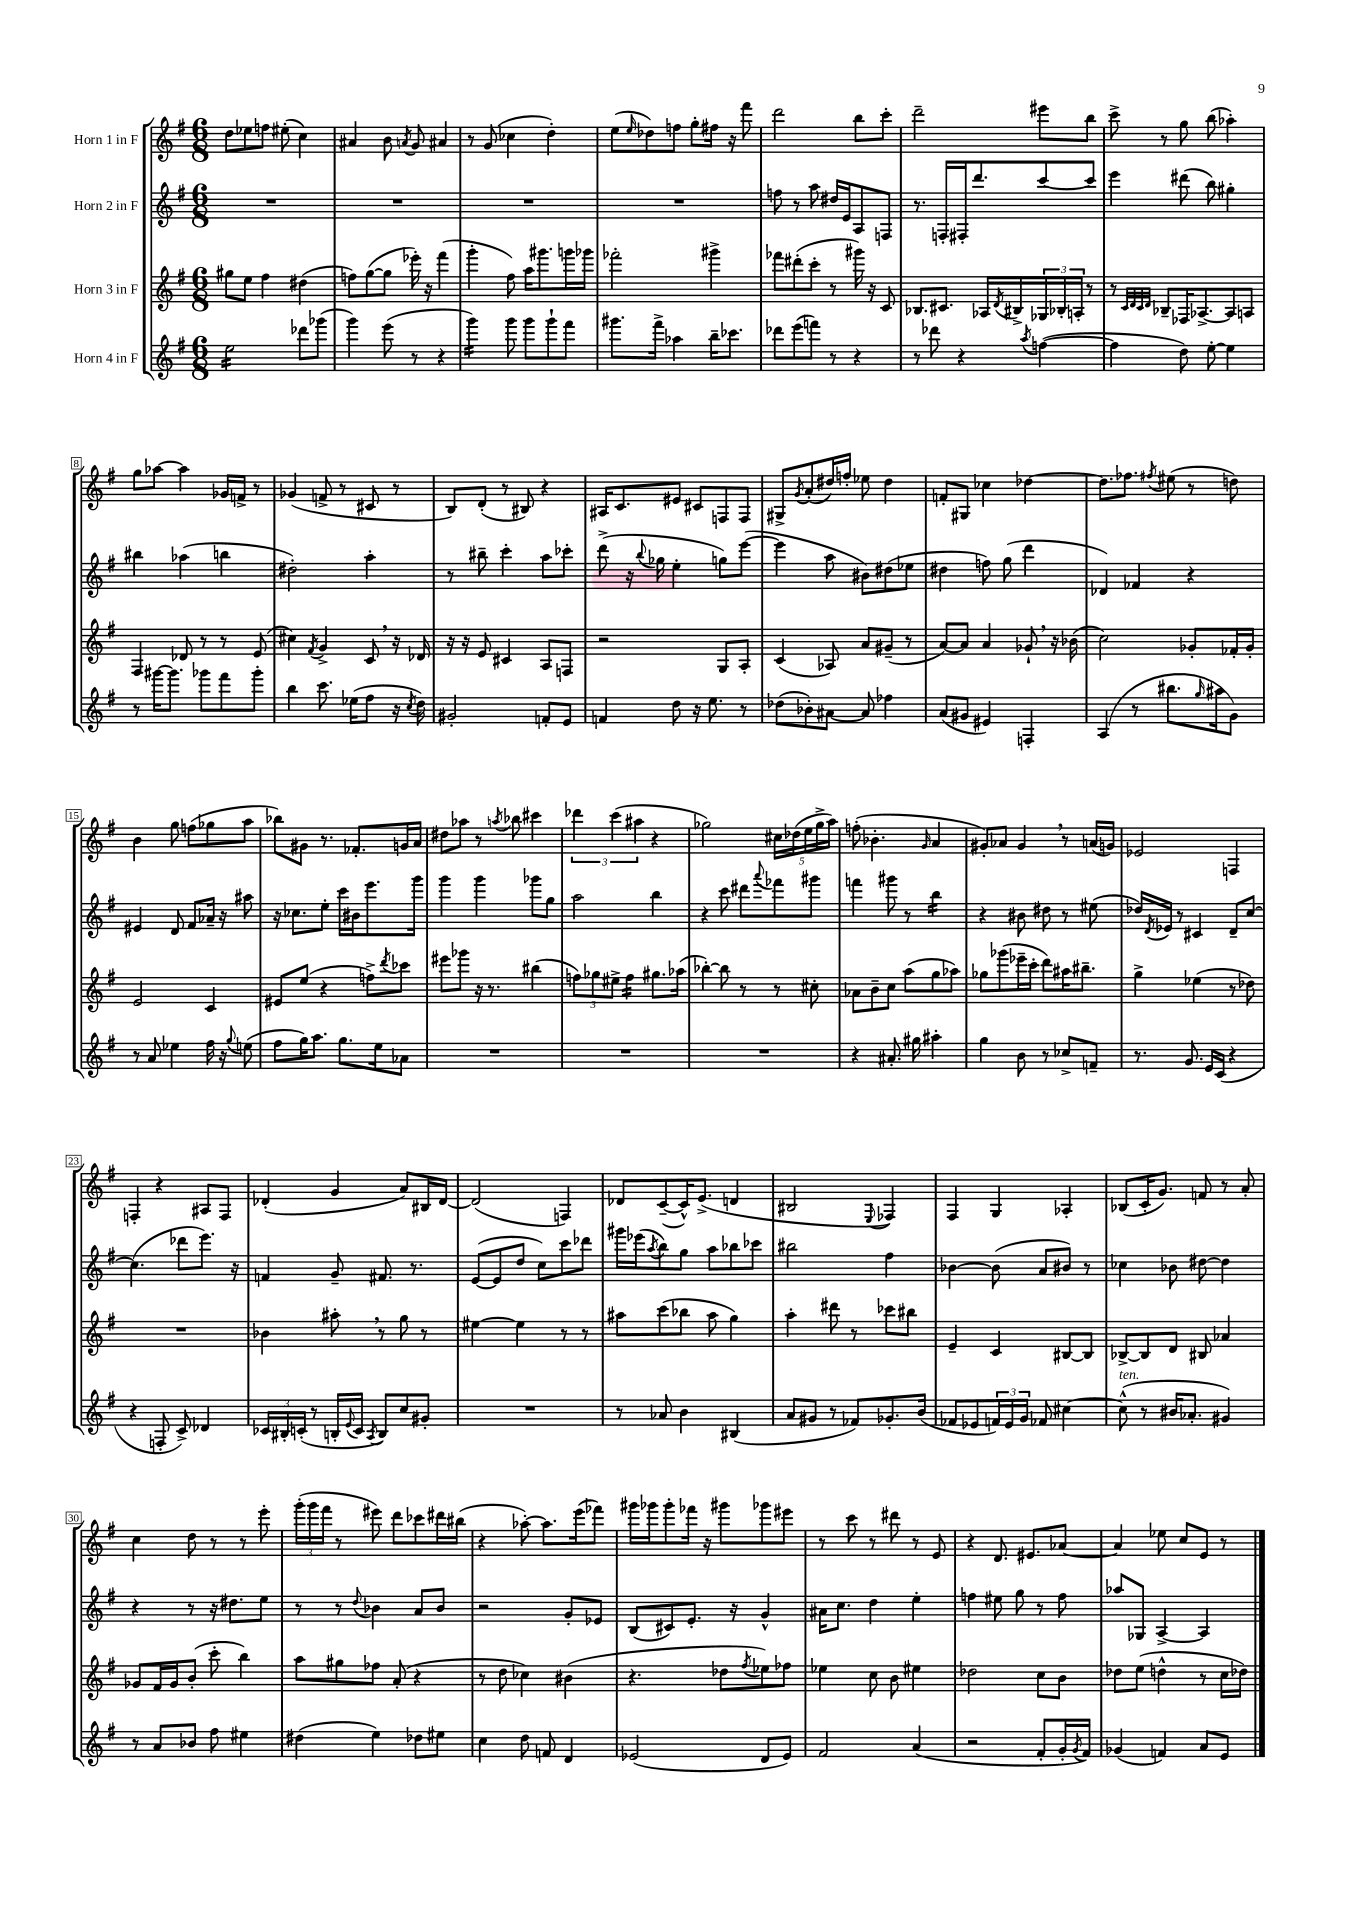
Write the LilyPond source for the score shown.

<<
\new StaffGroup <<
\new Staff = "s0" \with { instrumentName = "Horn 1 in F" } {
    \clef treble \key g \major \numericTimeSignature \time 6/8
    d''8 ees''8 f''8 eis''8-.( c''4) |
    ais'4 b'8 \acciaccatura { a'8 } g'8 ais'4 |
    r8 g'8( ces''4 d''4-.) |
    e''8( \grace { e''16 } des''8) f''8 g''8-. fis''16 r16 fis'''8 |
    d'''2 b''8 c'''8-. |
    d'''2-- eis'''8 b''8 |
    c'''8-> r8 g''8 b''8( aes''4-.) |
    g''8 aes''8~ aes''4 ges'16 f'16-> r8 |
    ges'4( f'8-> r8 cis'8 r8 |
    b8) d'8-.( r8 bis8) r4 |
    ais16 c'8. eis'8 cis'8 f8 f8 |
    gis8-> \acciaccatura { g'8 } a'8-.( dis''16) f''16-. ees''8 dis''4 |
    f'8-. gis8 ces''4 des''4~ |
    des''8. fes''8. \acciaccatura { fis''8 } eis''8( r8 d''8) |
    b'4 g''8 f''8( ges''8 a''8 |
    bes''8) gis'8 r8. fes'8.-. g'16 a'16 |
    dis''8 aes''8 r8 \acciaccatura { a''8 } bes''8 cis'''4 |
    \tuplet 3/2 { des'''4 c'''4( ais''4 } r4 |
    ges''2) \tuplet 5/4 { cis''16 des''16( e''16 ges''16-> a''16) } |
    f''8-.( bes'4.-. \grace { g'16 } a'4 |
    gis'8-.) aes'8 gis'4 \breathe r8 a'16( g'16) |
    ees'2 f4 |
    f4-. r4 ais8 f8 |
    des'4-.( g'4 a'8) bis16 des'16~ |
    des'2( f4) |
    des'8 c'8~--( c'16-^) e'8.->( d'4 |
    bis2 \appoggiatura { e8 } fes4) |
    fis4 g4 aes4-. |
    bes8( c'16-. g'8.) f'8 r8 a'8-. |
    c''4 d''8 r8 r8 e'''8-. |
    \tuplet 3/2 { g'''16-.( g'''16 fis'''16 } r8 eis'''8) d'''8 ces'''8 dis'''16 bis''16( |
    r4 aes''8~-.) aes''8. e'''16( fes'''8) |
    gis'''16 ges'''16 ges'''8-. fes'''16 r16 gis'''8 ges'''8 eis'''8 |
    r8 c'''8 r8 dis'''8 r8 e'8 |
    r4 d'8. eis'8. aes'8~ |
    aes'4 ees''8 c''8 e'8 r8 \bar "|." |
}
\new Staff = "s1" \with { instrumentName = "Horn 2 in F" } {
    \clef treble \key g \major \numericTimeSignature \time 6/8
    R2. |
    R2. |
    R2. |
    R2. |
    f''8 r8 a''8 dis''16 e'16 a8 f8 |
    r8. f16-. fis16-. d'''8. c'''8~ c'''8 |
    e'''4 dis'''8( b''8) gis''4-. |
    bis''4 aes''4( b''4 |
    dis''2-.) a''4-. |
    r8 bis''8-- c'''4-. a''8 ces'''8-. |
    d'''8->( r16 \appoggiatura { b''8 } ges''16 e''4-. g''8) e'''8~( |
    e'''4 a''8 bis'8) dis''8( ees''8 |
    dis''4 f''8) g''8( d'''4 |
    des'4) fes'4 r4 |
    eis'4 d'8 fis'8 aes'16-- r16 ais''8 |
    r16 ces''8. e''8-. c'''16 bis'16 e'''8. g'''16 |
    g'''4 g'''4 ges'''8 g''8 |
    a''2 b''4 |
    r4 c'''8 dis'''8 \appoggiatura { a'''8 } fes'''8 gis'''8 |
    f'''4 gis'''8 r8 b''4:16 |
    r4 bis'8 dis''8 r8 eis''8( |
    des''16) \acciaccatura { d'8 } ees'16 r8 cis'4 d'8-- c''8~ |
    c''4.( des'''8 e'''8.) r16 |
    f'4 g'8-- fis'8. r8. |
    e'8~( e'8 d''8 c''8) c'''8 des'''8 |
    gis'''16 ees'''16( \acciaccatura { a''8 } b''8) g''8 a''8 bes''8 ces'''8 |
    bis''2 fis''4 |
    bes'4~ bes'8( a'8 bis'8) r8 |
    ces''4 bes'8 dis''8~ dis''4 |
    r4 r8 r16 dis''8. e''8 |
    r8 r8 \appoggiatura { d''8 } bes'4 a'8 bes'8 |
    r2 g'8-. ees'8 |
    b8( cis'8) e'8.-. r16 g'4-^ |
    ais'16 c''8. d''4 e''4-. |
    f''4 eis''8 g''8 r8 f''8 |
    aes''8 ges8 a4~-> a4 \bar "|." |
}
\new Staff = "s2" \with { instrumentName = "Horn 3 in F" } {
    \clef treble \key g \major \numericTimeSignature \time 6/8
    gis''8 e''8 fis''4 dis''4( |
    f''8) g''8~( g''8 ees'''16-.) r16 fis'''4( |
    g'''4-. fis''8) a''16 gis'''8. g'''16 ges'''16 |
    fes'''2-. gis'''4-> |
    fes'''8 dis'''8-.( c'''8-. r8 gis'''16) r16 c'8 |
    bes8. cis'8. aes16 \acciaccatura { d'8 } bis16-> \tuplet 3/2 { ges16 bes16-. a16-. } r8 |
    r8 \grace { c'32 d'32 c'32 d'32 } bes8-- fes16 aes8.~-> aes8 a8 |
    fis4 des'8 r8 r8 e'8( |
    cis''4) \acciaccatura { fis'8 } g'4-> c'8 \breathe r16 des'16 |
    r16 r16 e'8 cis'4 a8 f8 |
    r2 g8 a8-. |
    c'4( aes8) a'8 gis'8--( r8 |
    a'8~) a'8 a'4 ges'8-! \breathe r16 bes'16( |
    c''2) ges'8-. fes'16-. ges'16-. |
    e'2 c'4 |
    eis'8 e''8( r4 f''8->) \acciaccatura { d'''8 } ces'''8 |
    eis'''8 ges'''8 r16 r8. bis''4( |
    \tuplet 3/2 { f''8) ges''8 eis''8-> } f''4:16 gis''8. aes''16( |
    bes''4~-.) bes''8 r8 r8 cis''8-. |
    aes'8 b'8-- c''8 a''8( g''8 aes''8) |
    ges''8 ges'''8( ees'''16-- c'''16-. d'''8) ais''16 bis''8.-- |
    g''4-> ees''4( r8 des''8) |
    R2. |
    bes'4 ais''8-. \breathe r8 g''8 r8 |
    eis''4~ eis''4 r8 r8 |
    ais''8 c'''8( bes''8 ais''8 g''4) |
    a''4-. dis'''8 r8 ces'''8 bis''8 |
    e'4-- c'4 bis8~ bis8 |
    bes8~-> bes8 d'8 bis8 aes'4 |
    ges'8 fis'16 ges'16 b'8-.( c'''8-. b''4) |
    a''8 gis''8 fes''8 a'8-.( r4 |
    r8 d''8 ces''4) bis'4( |
    r4. des''8 \acciaccatura { fis''8 } ees''8) fes''8 |
    ees''4 c''8 b'8 eis''4 |
    des''2 c''8 b'8 |
    des''8 e''8( d''4-^ r8 c''16 des''16) \bar "|." |
}
\new Staff = "s3" \with { instrumentName = "Horn 4 in F" } {
    \clef treble \key g \major \numericTimeSignature \time 6/8
    e''2:16 des'''8 ges'''8( |
    g'''4) e'''8( r8 r4 |
    g'''4:16) g'''8 g'''8 g'''8-! fis'''8 |
    gis'''8. fis'''16-> aes''4 b''16-- ces'''8. |
    des'''8 e'''8( f'''8) r8 r4 |
    r8 des'''8 r4 \acciaccatura { a''8 } f''4~( |
    f''4 d''8) e''8~-. e''4 |
    r8 gis'''16~ gis'''8. ges'''8 fis'''8 ges'''8-. |
    b''4 c'''8. ees''16( fis''8 r16 \acciaccatura { c''8 } d''16) |
    gis'2-. f'8-. e'8 |
    f'4 d''8 r16 e''8. r8 |
    des''8( bes'8-.) ais'8~ ais'8 fes''4 |
    a'8( gis'8 eis'4) f4-. |
    a4( r8 bis''8. \grace { g''16 } ais''16 g'8) |
    r8 a'8 ees''4 fis''16 r16 \appoggiatura { g''8 } e''8( |
    fis''8 g''16) a''8. g''8. e''16 aes'8 |
    R2. |
    R2. |
    R2. |
    r4 ais'8.-. gis''16 ais''4-. |
    g''4 b'8 r8 ces''8-> f'8-- |
    r8. g'8. e'16 c'16( r4 |
    r4 f8-. c'8->) des'4 |
    \tuplet 3/2 { ces'16 bis16-. c'16-.( } r8 b16-. \appoggiatura { e'8 } c'16 \acciaccatura { a8 } b8) c''8 gis'8-. |
    R2. |
    r8 aes'8 b'4 bis4( |
    a'8 gis'8 r8 fes'8) ges'8.-. b'16( |
    fes'8 ees'8 \tuplet 3/2 { f'16) ees'16 g'16 } fes'8 cis''4~ |
    cis''8-^^\markup { \italic "ten." }( r8 bis'16 aes'8.-. gis'4) |
    r8 a'8 bes'8 fis''8 eis''4 |
    dis''4( e''4) des''8 eis''8 |
    c''4 d''8 f'8 d'4 |
    ees'2( d'8 ees'8) |
    fis'2 a'4( |
    r2 fis'8-. g'16-. \acciaccatura { g'8 } fis'16) |
    ges'4( f'4) a'8 e'8 \bar "|." |
}
>>
>>
\layout { \context { \Score \override BarNumber.stencil = #(make-stencil-boxer 0.1 0.3 ly:text-interface::print) } }
